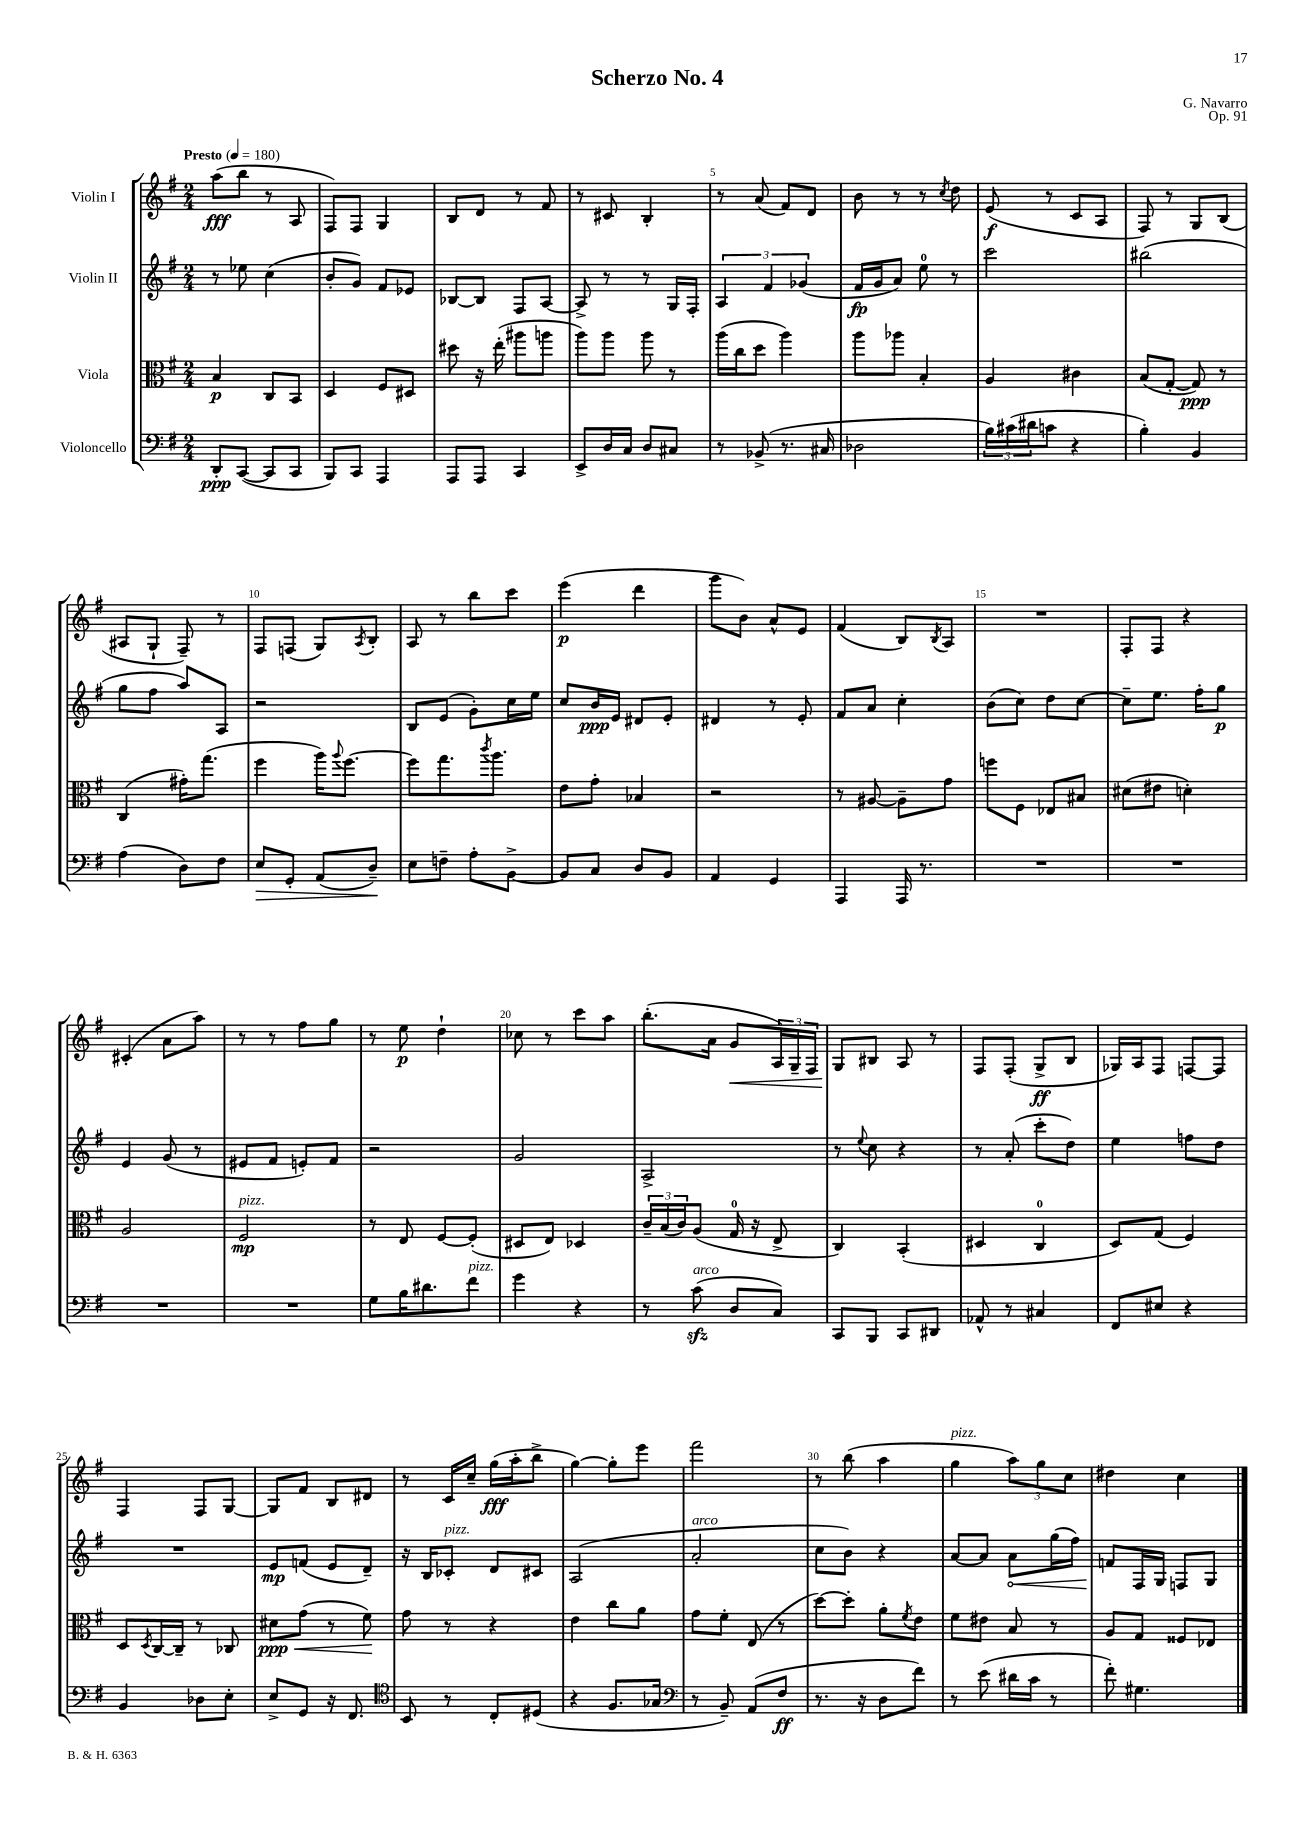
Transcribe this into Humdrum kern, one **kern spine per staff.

**kern	**kern	**kern	**kern
*staff4	*staff3	*staff2	*staff1
*clefF4	*clefC3	*clefG2	*clefG2
*k[f#]	*k[f#]	*k[f#]	*k[f#]
*M2/4	*M2/4	*M2/4	*M2/4
*MM180	*MM180	*MM180	*MM180
8DD'/L	4B/	8r	(8aa\L
([8CC/J	.	8ee-\	8bb\J
8CC/]L	8C/L	(4cc\	8r
8CC/J	8BB/J	.	8A/
=	=	=	=
8BBB/L)	4D/	8b'/L	8F#/L)
8CC/J	.	8g/J)	8F#/J
4AAA/	8F#/L	8f#/L	4G/
.	8D#/J	8e-/J	.
=	=	=	=
8AAA/L	8dd#\	[8B-/L	8B/L
8AAA/J	16r	8B-/]J	8d/J
.	(16ee'\	.	.
4CC/	8aa#\L	8F#/L	8r
.	8aa\J	[8A/J	8f#/
=	=	=	=
8EE^/L	8aa\L)	8A^/]	8r
16D/L	8aa\J	8r	8c#/
16C/JJ	.	.	.
8D/L	8aa\	8r	4B'/
8C#/J	8r	16G/LL	.
.	.	16F#'/JJ	.
=	=	=	=
8r	(16aa\LL	6A/	8r
.	16cc\J	.	.
(8BB-^/	8dd\J	.	(8a/
.	.	6f#/	.
8.r	4aa\)	.	8f#/L)
.	.	(6g-/	.
.	.	.	8d/J
16C#/	.	.	.
=	=	=	=
2D-\	8aa\L	16f#/LL	8b\
.	.	16g/J	.
.	8aa-\J	8a/J)	8r
.	4B'/	8ee\	8r
.	.	.	8qcc/
.	.	8r	8dd\
=	=	=	=
24B\LL)	4A/	2ccc\	(8e/
(24c#\	.	.	.
24d#\J	.	.	.
8c\J	.	.	8r
4r	4c#\	.	8c/L
.	.	.	8A/J
=	=	=	=
4B'\)	(8B/L	(2bb#\	8F#/)
.	[8G'/J	.	8r
4BB/	8G/])	.	8G/L
.	8r	.	(8B/J
=	=	=	=
(4A\	(4C/	8gg\L	8A#/L
.	.	8ff#\J	8G`/J
8D\L)	16g#'\LK)	8aa/L)	8F#~/)
.	(8.gg\J	.	.
8F#\J	.	8A/J	8r
=	=	=	=
8E/L	4ff#\	2r	8F#/L
8GG'/J	.	.	(8F/J
(8AA/L	16aa\LK)	.	8G/L)
.	8qqaa/	.	.
.	[8.ff#\J	.	.
.	.	.	8qA/
8D~/J)	.	.	8B'/J
=	=	=	=
8E\L	8ff#\]L	8B/L	8A/
8F~\J	8.gg\	(8e/J	8r
8A'\L	.	8g'\L)	8bb\L
.	8qccc/	.	.
.	8.aa\J	.	.
[8BB^\J	.	16cc\L	8ccc\J
.	.	16ee\JJ	.
=	=	=	=
8BB/]L	8e\L	8cc/L	(4eee\
8C/J	8g'\J	16b/L	.
.	.	16e/JJ	.
8D/L	4B-/	8d#/L	4ddd\
8BB/J	.	8e'/J	.
=	=	=	=
4AA/	2r	4d#/	8ggg\L
.	.	.	8b\J)
4GG/	.	8r	8a^^/L
.	.	8e'/	8e/J
=	=	=	=
4AAA/	8r	8f#/L	(4f#/
.	[8A#/	8a/J	.
16AAA/	8A#~\]L	4cc'\	8B/L)
8.r	.	.	.
.	.	.	8qB/
.	8g\J	.	8A/J
=	=	=	=
2r	8ff\L	(8b\L	2r
.	8F#\J	8cc\J)	.
.	8E-/L	8dd\L	.
.	8B#/J	[8cc\J	.
=	=	=	=
2r	(8d#\L	8cc~\]L	8F#'/L
.	8e#\J	8.ee\J	8F#/J
.	4d'\)	.	4r
.	.	16ff#'\LK	.
.	.	8gg\J	.
=	=	=	=
2r	2A/	4e/	(4c#'/
.	.	(8g/	8a\L
.	.	8r	8aa\J)
=	=	=	=
2r	2F#/	8e#/L	8r
.	.	8f#/J	8r
.	.	8e'/L)	8ff#\L
.	.	8f#/J	8gg\J
=	=	=	=
8G\L	8r	2r	8r
16B\K	8E/	.	8ee\
8.d#\	.	.	.
.	[8F#/L	.	4dd`\
8f#\J	(8F#'/]J	.	.
=	=	=	=
4g\	8D#/L	2g/	8cc-\
.	8E/J)	.	8r
4r	4D-/	.	8ccc\L
.	.	.	8aa\J
=	=	=	=
8r	24c~/LL	2A^/	(8.bb'\L
.	(24B/	.	.
.	24c/J)	.	.
(8c\	(8A/J	.	.
.	.	.	16a\Jk
8D/L	16G/	.	8g/L
.	16r	.	.
8C/J)	8E^/	.	24A/L)
.	.	.	24G~/
.	.	.	24F#/JJ
=	=	=	=
8CC/L	4C/)	8r	8G/L
.	.	8qqee/	.
8BBB/J	.	8cc\	8B#/J
8CC/L	(4BB'/	4r	8A/
8DD#/J	.	.	8r
=	=	=	=
8AA-^^/	4D#/	8r	8F#/L
8r	.	(8a'/	(8F#'/J
4C#/	4C/	8ccc'\L	8G^/L
.	.	8dd\J)	8B/J
=	=	=	=
8FF#/L	8D/L)	4ee\	16G-/LL)
.	.	.	16A/J
8E#/J	(8G/J	.	8F#/J
4r	4F#/)	8ff\L	[8F/L
.	.	8dd\J	8F/]J
=	=	=	=
4BB/	8D/L	2r	4F#/
.	8qD/	.	.
.	[16C/L	.	.
.	16C~/]JJ	.	.
8D-\L	8r	.	8F#/L
8E'\J	8C-/	.	[8G/J
=	=	=	=
8E^/L	8d#\L	8e/L	8G/]L
8GG/J	(8g\J	(8f/J	8f#/J
16r	8r	8e/L	8B/L
8.FF#/	.	.	.
.	8f#\)	8d~/J)	8d#/J
=	=	=	=
*clefC4	*	*	*
8BB/	8g\	16r	8r
.	.	16B/LK	.
8r	8r	8c-'/J	16c/LL
.	.	.	16cc~/JJ
8C'/L	4r	8d/L	(16gg\LL
.	.	.	16aa'\J
(8D#/J	.	8c#/J	8bb^\J
=	=	=	=
4r	4e\	(2A/	[4gg\)
8.F#/L	8cc\L	.	8gg'\]L
.	8a\J	.	8eee\J
16G-/Jk	.	.	.
=	=	=	=
*clefF4	*	*	*
8r	8g\L	2a'/	2fff#\
8BB~/)	8f#'\J	.	.
(8AA/L	(8E/	.	.
8F#/J	8r	.	.
=	=	=	=
8.r	[8dd\L)	8cc\L	8r
.	8dd'\]J	8b\J)	(8bb\
16r	.	.	.
8D\L	8a'\L	4r	4aa\
.	8qf#/	.	.
8f#\J)	8e\J	.	.
=	=	=	=
8r	8f#\L	[8a/L	4gg\
(8e\	8e#\J	8a/]J	.
16d#\LL	8B/	8a\L	12aa\L)
16c\JJ	.	.	.
.	.	.	12gg\
8r	8r	(16gg\L	.
.	.	.	12cc\J
.	.	16ff#\JJ)	.
=	=	=	=
8f#'\)	8A/L	8f/L	4dd#\
4.G#\	8G/J	16F#/L	.
.	.	16G/JJ	.
.	8F##/L	8F/L	4cc\
.	8E-/J	8G/J	.
==	==	==	==
*-	*-	*-	*-
